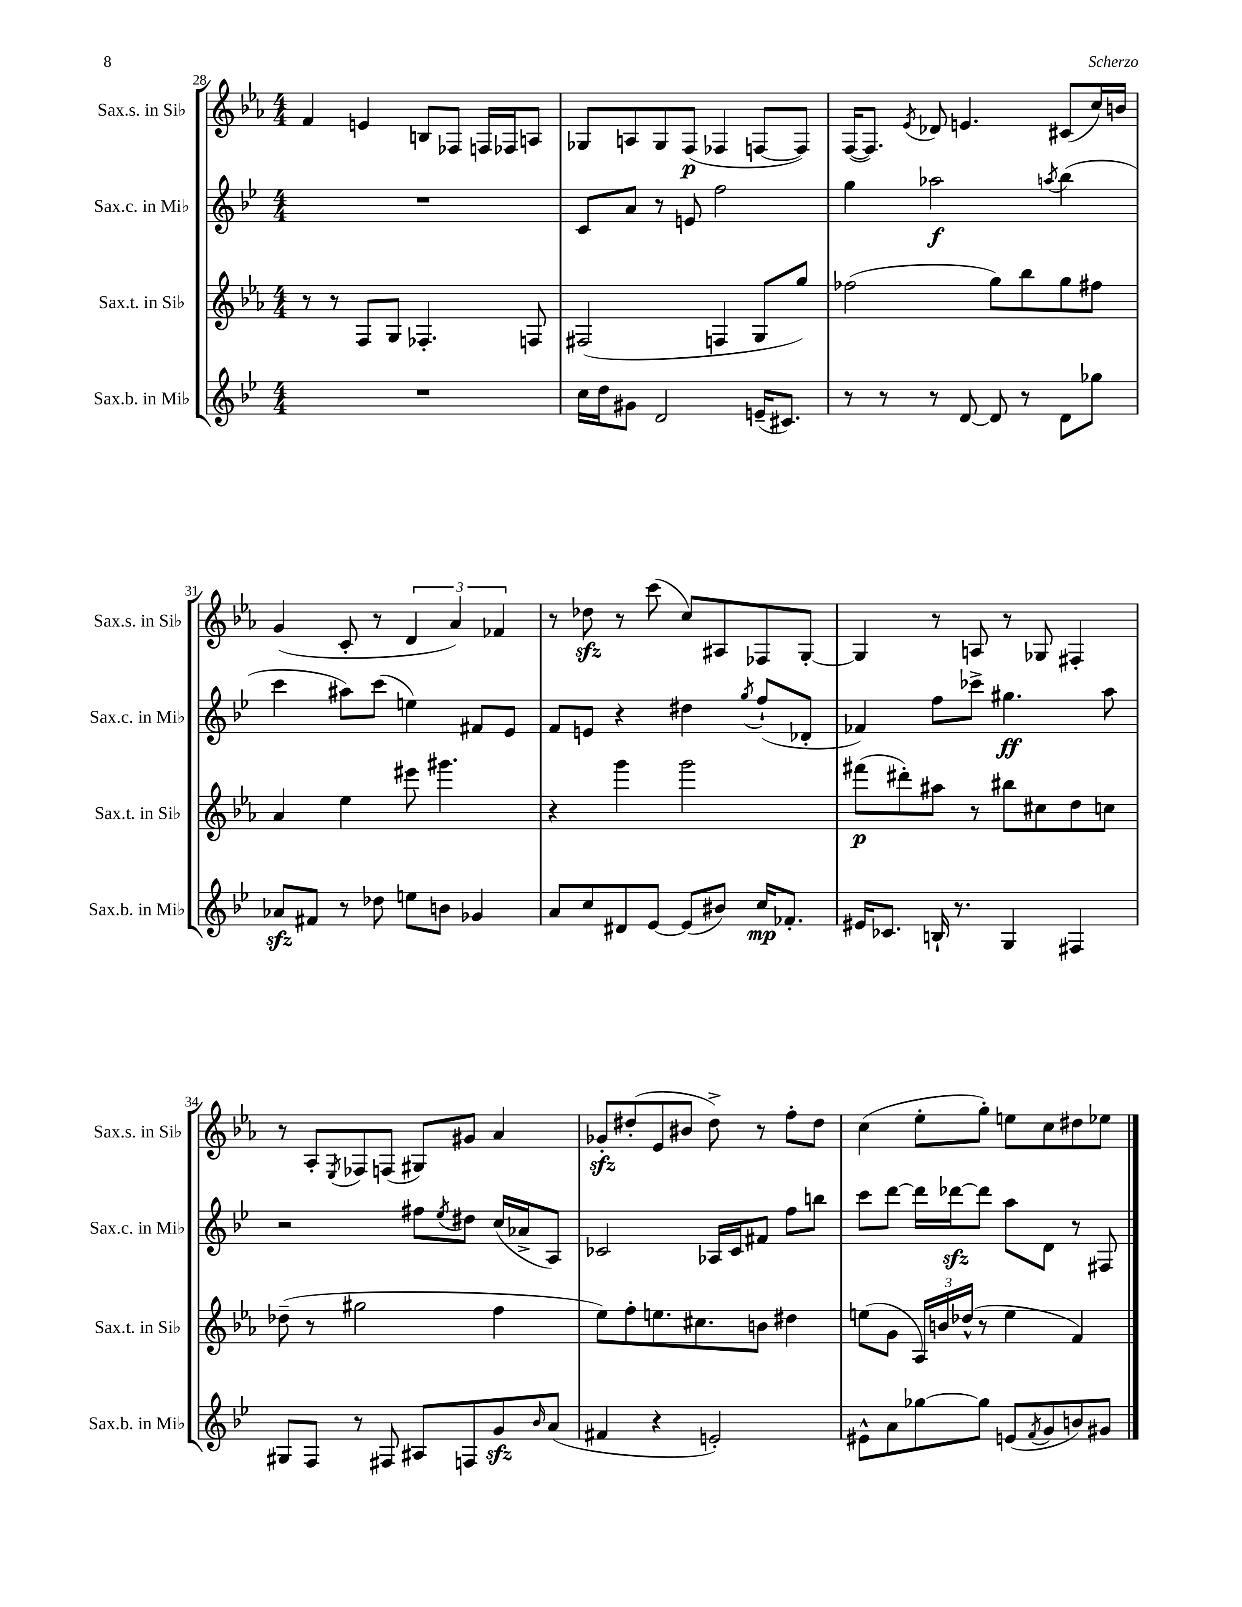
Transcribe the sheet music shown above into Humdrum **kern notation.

**kern	**dynam	**kern	**dynam	**kern	**dynam	**kern	**dynam
*part4	*part4	*part3	*part3	*part2	*part2	*part1	*part1
*staff4	*staff4	*staff3	*staff3	*staff2	*staff2	*staff1	*staff1
*I"Sax.b. in Mi♭	*	*I"Sax.t. in Si♭	*	*I"Sax.c. in Mi♭	*	*I"Sax.s. in Si♭	*
*I'Sax.b. in Mi♭	*	*I'Sax.t. in Si♭	*	*I'Sax.c. in Mi♭	*	*I'Sax.s. in Si♭	*
*clefG2	*	*clefG2	*	*clefG2	*	*clefG2	*
*k[b-e-]	*	*k[b-e-a-]	*	*k[b-e-]	*	*k[b-e-a-]	*
*M4/4	*	*M4/4	*	*M4/4	*	*M4/4	*
=28	=28	=28	=28	=28	=28	=28	=28
1r	.	8r	.	1r	.	4f/	.
.	.	8r	.	.	.	.	.
.	.	8F/L	.	.	.	4en/	.
.	.	8G/J	.	.	.	.	.
.	.	4.F-X'/	.	.	.	8Bn/L	.
.	.	.	.	.	.	8F-X/J	.
.	.	.	.	.	.	16Fn/LL	.
.	.	.	.	.	.	16F-X/J	.
.	.	8Fn/	.	.	.	8An/J	.
=29	=29	=29	=29	=29	=29	=29	=29
16cc\LL	.	(2F#X/	.	8c/L	.	8G-X/L	.
16dd\J	.	.	.	.	.	.	.
8g#X\J	.	.	.	8a/J	.	8An/	.
2d/	.	.	.	8r	.	8G-/	.
.	.	.	.	8en/	.	(8F/J	p
.	.	4Fn/	.	2ff\	.	4F-X/	.
(16en~/KL	.	8G/L	.	.	.	[8Fn/L	.
8.c#X/J)	.	.	.	.	.	.	.
.	.	8gg/J)	.	.	.	8F/J])	.
=30	=30	=30	=30	=30	=30	=30	=30
8r	.	(2ff-X\	.	4gg\	.	([16F/KL	.
.	.	.	.	.	.	8.F/J])	.
8r	.	.	.	.	.	.	.
.	.	.	.	.	.	8qe-/	.
8r	.	.	.	2aa-X\	f	8d-X/	.
[8d/	.	.	.	.	.	4.en/	.
8d/]	.	8gg\L)	.	.	.	.	.
8r	.	8bb-\	.	.	.	.	.
.	.	.	.	8qaan/	.	.	.
8d\L	.	8gg\	.	(4bb-\	.	(8c#X/L	.
8gg-X\J	.	8ff#X\J	.	.	.	16cc/L)	.
.	.	.	.	.	.	16bn/JJ	.
!!LO:LB:g=z
=31	=31	=31	=31	=31	=31	=31	=31
8a-Xzz/L	.	4a-/	.	4ccc\	.	(4g/	.
8f#X/J	.	.	.	.	.	.	.
8r	.	4ee-\	.	8aa#X\L)	.	8c'/	.
8dd-X\	.	.	.	(8ccc\J	.	8r	.
8een\L	.	8eee#X\	.	4een\)	.	6d/	.
8bn\J	.	4.ggg#X\	.	.	.	.	.
.	.	.	.	.	.	6a-/)	.
4g-X/	.	.	.	8f#X/L	.	.	.
.	.	.	.	.	.	6f-X/	.
.	.	.	.	8e-/J	.	.	.
=32	=32	=32	=32	=32	=32	=32	=32
8a/L	.	4r	.	8f/L	.	8r	.
8cc/	.	.	.	8en/J	.	8dd-Xzz\	.
8d#X/	.	4ggg\	.	4r	.	8r	.
[8e-/J	.	.	.	.	.	(8ccc\	.
(8e-/L]	.	2ggg\	.	4dd#X\	.	8cc/L)	.
8b#X/J)	.	.	.	.	.	8A#X/	.
.	.	.	.	8qgg/	.	.	.
16cc/KL	mp	.	.	(8ff`/L	.	8F-X/	.
8.f-X'/J	.	.	.	.	.	.	.
.	.	.	.	8d-X'/J	.	[8G'/J	.
=33	=33	=33	=33	=33	=33	=33	=33
16e#X/KL	.	(8fff#X\L	p	4f-X/)	.	4G/]	.
8.c-X/J	.	.	.	.	.	.	.
.	.	8ddd#X'\)	.	.	.	.	.
16Bn`/	.	8aa#X\J	.	8ff\L	.	8r	.
8.r	.	.	.	.	.	.	.
.	.	8r	.	8ccc-X^\J	.	8An/	.
4G/	.	8bb#X\L	.	4.gg#X\	ff	8r	.
.	.	8cc#X\	.	.	.	8G-X/	.
4F#X/	.	8dd\	.	.	.	4F#X'/	.
.	.	8ccn\J	.	8aa\	.	.	.
!!LO:LB:g=z
=34	=34	=34	=34	=34	=34	=34	=34
8G#X/L	.	(8dd-X~\	.	2r	.	8r	.
8F/J	.	8r	.	.	.	8A-'/L	.
.	.	.	.	.	.	8qE-/	.
8r	.	2gg#X\	.	.	.	8F-X/	.
8F#X/	.	.	.	.	.	(8Fn/J	.
8A#X/L	.	.	.	8ff#X\L	.	8G#X/L)	.
.	.	.	.	8qee-/	.	.	.
8Fn/	.	.	.	8dd#X\J	.	8g#X/J	.
8gzz/	.	4ff\	.	(16cc/LL	.	4a-/	.
.	.	.	.	16a-X^/J	.	.	.
16qqb-/	.	.	.	.	.	.	.
(8a/J	.	.	.	8A/J)	.	.	.
=35	=35	=35	=35	=35	=35	=35	=35
4f#X/	.	8ee-\L)	.	2c-X/	.	8g-Xzz'/L	.
.	.	8ff'\	.	.	.	(8dd#X'/	.
4r	.	8.een\	.	.	.	8e-/	.
.	.	.	.	.	.	8b#X/J	.
.	.	8.cc#X\	.	.	.	.	.
2en'/)	.	.	.	16A-X/LL	.	8dd#^\)	.
.	.	.	.	16c-/J	.	.	.
.	.	8bn\J	.	8f#X/J	.	8r	.
.	.	4dd#X\	.	8ff\L	.	8ff'\L	.
.	.	.	.	8bbn\J	.	8dd#\J	.
=36	=36	=36	=36	=36	=36	=36	=36
8e#X^^\L	.	(8een\L	.	8ccc\L	.	(4cc\	.
8a\	.	8g\J	.	[8ddd\J	.	.	.
[8gg-X\	.	24A-/LL)	.	16ddd\LL]	.	8ee-'\L	.
.	.	24bn/	.	.	.	.	.
.	.	.	.	[16ddd-Xzz\J	.	.	.
.	.	(24dd-X^^/JJ	.	.	.	.	.
8gg-\J]	.	8r	.	8ddd-\J]	.	8gg'\J)	.
(8en/L	.	4ee\	.	8aa\L	.	8een\L	.
8qf/	.	.	.	.	.	.	.
8g/	.	.	.	8d\J	.	8cc\	.
8bn/)	.	4f/)	.	8r	.	8dd#X\	.
8g#X/J	.	.	.	8F#X/	.	8ee-X\J	.
==	==	==	==	==	==	==	==
*-	*-	*-	*-	*-	*-	*-	*-
